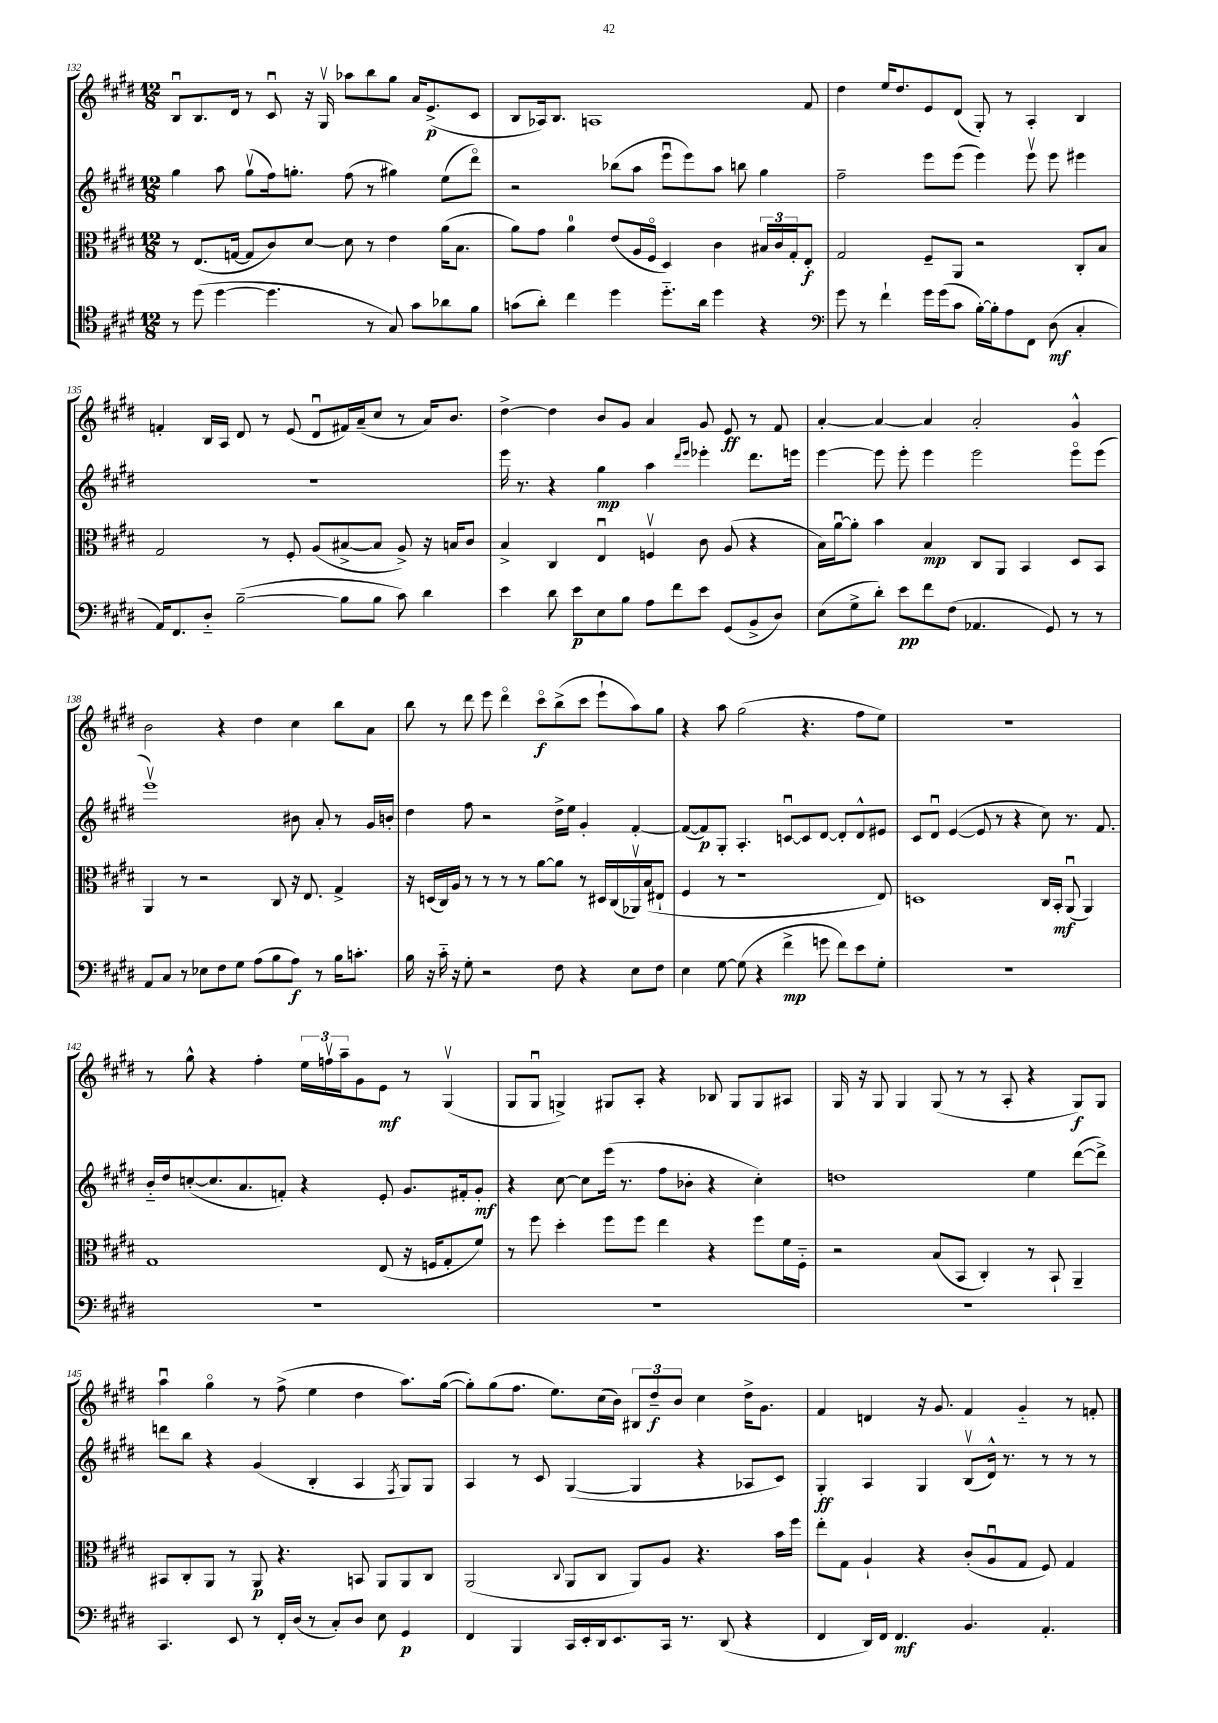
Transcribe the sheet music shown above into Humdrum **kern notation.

**kern	**kern	**kern	**kern
*staff4	*staff3	*staff2	*staff1
*clefC4	*clefC3	*clefG2	*clefG2
*k[f#c#g#d#]	*k[f#c#g#d#]	*k[f#c#g#d#]	*k[f#c#g#d#]
*M12/8	*M12/8	*M12/8	*M12/8
8r	8r	4gg#	8Bu
(8dd#	(8.E	.	8.B
[4dd#	.	8aa	.
.	[16G	.	16d#
.	8G]	(8gg#v	8r
4.dd#]	8c#)	16ff#)	8c#u
.	.	8.gg'	.
.	[8d#	.	16r
.	.	.	16G#v
.	8d#]	(8ff#	8aa-
8r	8r	8r	8bb
8G#)	4e	4gg#)	8gg#
8g#	.	.	16a
.	.	.	(8.e^
8a-	(16a	(8ee	.
.	8.B	.	.
8f#	.	8ddd#o)	8c#
=	=	=	=
(8g	8a)	2r	8B
8a')	8g#	.	16A-)
.	.	.	8.B
4cc#	4a	.	.
.	.	.	1A
4dd#	(8e	(8bb-	.
.	16A	8aa	.
.	16F#o	.	.
8.dd#'~	4D#)	8eeeu	.
.	.	8eee)	.
16a	.	.	.
4dd#	4c#	8aa	.
.	.	8bb	.
4r	24B#	4gg#	.
.	24c#	.	.
.	24G#'	.	.
.	8E'	.	8f#
=	=	=	=
*clefF4	*	*	*
8g#	2G#	2ff#~	4dd#
8r	.	.	.
4f#`	.	.	16ee
.	.	.	8.dd#
16g#	8F#~	8eee	8e
(16g#	.	.	.
8c#	8AA	(8eee	(8d#
[16B')	2r	4eee)	8G#')
16B']	.	.	.
8A	.	.	8r
8FF#	.	8eeev	4A'
(8D#	.	8eee	.
4C#'	8C#'	4eee#	4B
.	8B	.	.
=	=	=	=
16AA)	2G#	1.r	4f'
8.FF#	.	.	.
8D#'~	.	.	16B
.	.	.	16A
([2B~	.	.	8d#
.	8r	.	8r
.	8F#'	.	(8e
.	(8A	.	8d#u
8B]	[8B#^	.	16f#)
.	.	.	(16a~
8B	8B#]	.	8cc#
8c#)	8A^)	.	8r
4d#	16r	.	16a)
.	16B	.	8.b
.	8c#	.	.
=	=	=	=
4e	4B^	16eee	[4dd#^
.	.	8.r	.
8d#	4C#	4r	4dd#]
8e	.	.	.
8E	4Eu	4gg#	8b
8B	.	.	8g#
8A	4Fv	4aa	4a
8f#	.	.	.
.	.	16qqddd#	.
.	.	16qqeee	.
8e	8c#	4eee-'	8g#
(8GG#	(8A	.	8e
8BB^	4r	8.ddd#	8r
8D#)	.	.	8f#
.	.	16eee	.
=	=	=	=
(8E	16B)	[4eee	[4a'
.	[16au	.	.
8G#^	8a']	.	.
8d#')	4b	8eee]	4a_
8e	.	8eee'	.
8f#	4B	4eee	4a]
(8F#	.	.	.
4.AA-	8C#	2eee	2a'
.	8AA	.	.
.	4BB	.	.
8GG#)	.	.	.
8r	8D#	8eeeo	4g#^^
8r	8BB	(8eee	.
=	=	=	=
8AA	4AA	1eeev)	2b
8C#	.	.	.
8r	8r	.	.
8E-	2r	.	.
8F#	.	.	4r
8G#	.	.	.
(8A	.	.	4dd#
8B	8C#	.	.
8A)	16r	8b#	4cc#
.	8.E	.	.
8r	.	8a'	.
16B	4G#^	8r	8bb
8.c'	.	.	.
.	.	16g#	8a
.	.	16b'	.
=	=	=	=
16B	16r	4dd#	8bb
16r	(16D	.	.
16c#'~	16C#)	.	8r
16r	16A	.	.
8G#'	8r	8ff#	8ddd#
2r	8r	2r	8eee
.	8r	.	4ddd#o
.	8r	.	.
.	[8a	.	8ccc#o
8F#	8a]	16dd#^	(8bb^
.	.	16ee	.
4r	8r	4g#'	8ccc#
.	16D#	.	8eee`
.	(16C#	.	.
8E	16AA-v)	[4f#'	8aa)
.	(16B	.	.
8F#	8E#`	.	8gg#
=	=	=	=
4E	4F#	(8f#_	4r
.	.	8f#])	.
[8G#	8r	8G#'	8aa
(8G#]	1r	4.A'	(2gg#
4r	.	.	.
4f#^	.	[8cu	.
.	.	8c]	4.r
8g	.	[8d#	.
8f#)	.	8d#']	.
8e	.	8d#^^	8ff#
8G#'	8E)	8e#	8ee)
=	=	=	=
1.r	1D	8c#	1.r
.	.	8d#u	.
.	.	([4e	.
.	.	8e]	.
.	.	8r	.
.	.	4r	.
.	16C#	8cc#)	.
.	16BB'	.	.
.	(8AAu	8.r	.
.	4AA)	.	.
.	.	8.f#	.
=	=	=	=
1.r	1G#	16b'~	8r
.	.	16dd#	.
.	.	([8cc'	8gg#^^
.	.	8.cc]	4r
.	.	8.a	.
.	.	.	4ff#'
.	.	8f')	.
.	.	4r	24ee
.	.	.	24ffv
.	.	.	24aa~
.	.	.	8g#
.	(8E	8e'	8e
.	16r	8.g#	8r
.	16F	.	.
.	8G#'	.	(4G#v
.	.	16f#'	.
.	8f#)	8g#'	.
=	=	=	=
1.r	8r	4r	8G#
.	8ff#	.	8G#u
.	4dd#'	[8cc#	4G^)
.	.	8cc#]	.
.	8ff#	(16eee	8G#
.	.	8.r	.
.	8ff#	.	8A'
.	4ee	8ff#	4r
.	.	8b-'	.
.	4r	4r	8B-
.	.	.	8G#
.	8ff#	4cc#')	8G#
.	16f#	.	8A#
.	16F#'~	.	.
=	=	=	=
1.r	2r	1dd	16G#
.	.	.	16r
.	.	.	8G#
.	.	.	4G#
.	(8B	.	(8G#
.	8BB	.	8r
.	4C#')	.	8r
.	.	.	8A'
.	8r	4ee	4r
.	8BB`	.	.
.	4AA~	([8ddd#	8G#)
.	.	8ddd#^])	8G#
=	=	=	=
4.CC#	8BB#	8ddd	4aau
.	8C#'	8bb	.
.	8AA	4r	4gg#o
8EE	8r	.	.
8r	8AA	(4g#	8r
16FF#'	4.r	.	(8ff#^
(16D#	.	.	.
8r	.	4B'	4ee
8C#')	.	.	.
8D#	8BB	4A	4dd#
8E	8AA	.	.
.	.	8qF#	.
4GG#	8AA	8G#)	8.aa)
.	8C#	8G#	.
.	.	.	([16gg#
=	=	=	=
4FF#	(2AA	4A	8gg#'])
.	.	.	(8gg#
4BBB	.	8r	8.ff#
.	.	8c#	.
.	.	.	8.ee)
.	8qqC#	.	.
16CC#	8AA	([4G#	.
16EE'	.	.	.
16DD#	8C#	.	(16cc#
8.EE	.	.	16b)
.	8AA)	4G#]	12B#
.	.	.	12dd#~
16CC#	8A	.	.
.	.	.	12b
8.r	.	.	.
.	4.r	4r	4cc#
(8DD#	.	.	.
4r	.	8A-	16dd#^
.	.	.	8.g#
.	16b	8c#)	.
.	16ff#	.	.
=	=	=	=
4FF#	8ee'	4G#'	4f#
.	8G#	.	.
16DD#)	4A`	4A	4d
16FF#	.	.	.
4.FF#	.	.	.
.	4r	4G#	16r
.	.	.	8.g#
4.BB	(8c#'	(8Bv	4f#
.	8Au	16d#^^)	.
.	.	8.r	.
.	8G#	.	4g#'~
4.AA'	8F#)	8r	.
.	4G#	8r	8r
.	.	8r	8f'
==	==	==	==
*-	*-	*-	*-
